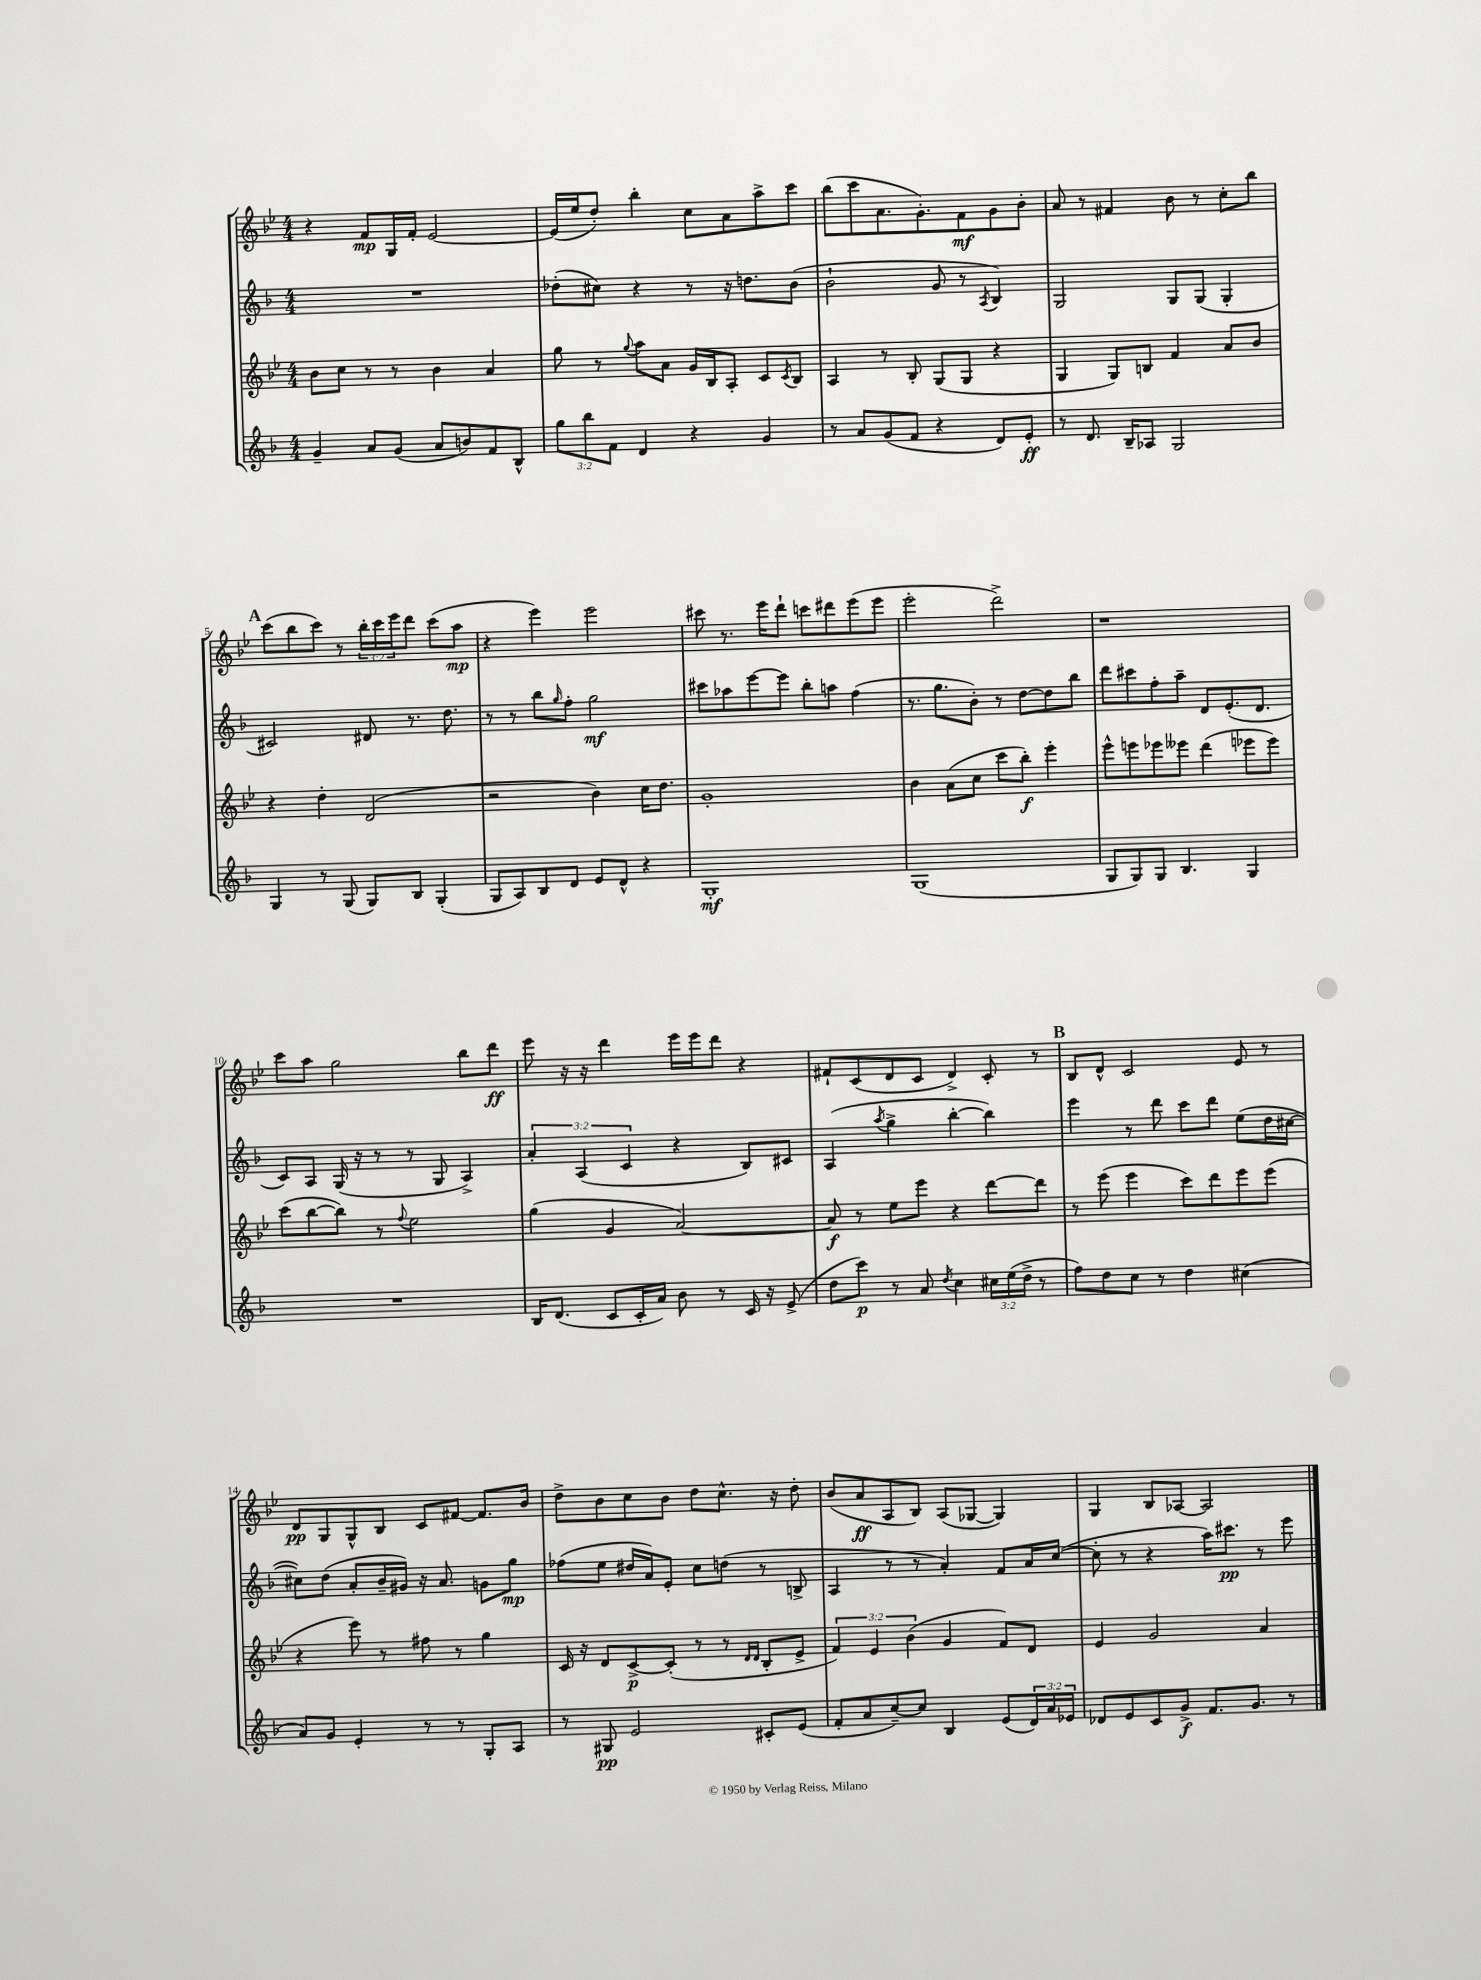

**kern	**kern	**kern	**kern
*staff4	*staff3	*staff2	*staff1
*clefG2	*clefG2	*clefG2	*clefG2
*k[b-]	*k[b-e-]	*k[b-]	*k[b-e-]
*M4/4	*M4/4	*M4/4	*M4/4
4g~	8b-	1r	4r
.	8cc	.	.
8a	8r	.	8f
(8g	8r	.	16G
.	.	.	16f'
8a	4b-	.	[2e-
8b)	.	.	.
8f	4a	.	.
8B-^^	.	.	.
=	=	=	=
12gg	8gg	(8dd-'	(16e-]
.	.	.	16ee-
12bb-	.	.	.
.	8r	8cc#)	8dd')
12f	.	.	.
.	8qqgg	.	.
4d	8aa	4r	4bb-'
.	8a	.	.
4r	16g	8r	8cc
.	16B-	.	.
.	8A'	16r	8a
.	.	8.dd	.
4g	8c	.	8aa^
.	8qc	.	.
.	8B-	(8b-	8ccc
=	=	=	=
8r	4A	2b-`	(8bb-
8a	.	.	8ccc
(8g	8r	.	8.a
8f	8B-'	.	.
.	.	.	8.g')
4r	(8G	8g	.
.	8G	8r	8f
.	.	8qA	.
8d)	4r	4B-)	8g
8e'	.	.	8b-'
=	=	=	=
8r	4G	2G	8a
8.d	.	.	8r
.	8G)	.	4f#
16B-~	.	.	.
8A-	8B	.	.
2G	4f	8G	8b-
.	.	(8G	8r
.	8a	4G'	8cc'
.	8b-	.	8bb-
=	=	=	=
4G	4r	2c#)	(8ccc
.	.	.	8bb-
8r	4dd'	.	8ccc)
(8G	.	.	8r
8G)	(2d	8d#	24bb-'
.	.	.	24ccc
.	.	.	24eee-
8B-	.	8.r	8ddd
(4G'	.	.	(8ccc
.	.	8.dd	.
.	.	.	8aa
=	=	=	=
8G	2r	8r	4r
8A)	.	8r	.
8B-	.	8bb-	4eee-)
.	.	16qqgg	.
8d	.	8ff'	.
8e	4b-)	2gg	2eee-
8d^^	.	.	.
4r	16cc	.	.
.	8.dd	.	.
=	=	=	=
1G'	1g'	8ccc#	8ccc#
.	.	8aa-	8.r
.	.	[8eee	.
.	.	.	16eee-
.	.	8eee]	8ddd`
.	.	8bb-'	8ccc
.	.	8aa	8ddd#
.	.	(4ff	(8eee-
.	.	.	8eee-
=	=	=	=
(1G	4b-	8.r	2eee-'
.	.	8.gg	.
.	(8a	.	.
.	8cc	8b-')	.
.	8ccc	8r	2ddd^)
.	8bb-')	[8dd	.
.	4eee-'	8dd]	.
.	.	8bb-	.
=	=	=	=
8G	8eee-^^	8ddd	1r
8G)	8eee	8ccc#	.
8G	8eee-	8ff'	.
4.B-	8eee--	8aa~	.
.	(4ddd	8d	.
.	.	(8.e'	.
4G	8eee-	.	.
.	.	8.d	.
.	8eee-)	.	.
=	=	=	=
1r	(8ccc	8c)	8ccc
.	[8bb-	8A	8aa
.	8bb-])	(16G	2gg
.	.	16r	.
.	8r	8r	.
.	8qqff	.	.
.	2ee-	8r	.
.	.	8G	.
.	.	4A^)	8bb-
.	.	.	8ddd
=	=	=	=
16B-	(4gg	6a'	8eee-
(8.d	.	.	.
.	.	.	16r
.	.	(6A	.
.	.	.	16r
8c	4g	.	4ddd
.	.	6c	.
16c'	.	.	.
16a)	.	.	.
8b-	[2a)	4r	16eee-
.	.	.	16eee-
8r	.	.	8ddd
16c	.	8B-)	4r
16r	.	.	.
(8e^	.	8c#	.
=	=	=	=
8dd	8a]	(4A	8f#`
8ccc)	8r	.	(8c
.	.	8qaa	.
8r	8ee-	4gg^	8d
8a	8eee-	.	8c
8qdd	.	.	.
4cc	4r	[4bb-'	4d^)
24cc#	[8ddd	4bb-])	8c'
(24ee	.	.	.
24dd^	.	.	.
8r	8ddd]	.	8r
=	=	=	=
8ff)	8r	4eee	8B-
8dd	(8eee-	.	8d^^
8cc	4eee-	8r	2c
8r	.	8ddd	.
4dd	8ccc)	8ccc	.
.	8ddd	8ddd	.
(4cc#	8eee-	(8ee	8e-
.	(8eee-	16dd	8r
.	.	[16cc#	.
=	=	=	=
8a)	4r	8cc#])	8d
8g	.	(8dd	8G
4e'	8eee-)	8a'	8G^^
.	8r	16b-~	8B-
.	.	16g#)	.
8r	8ff#	16r	8c
.	.	8.a	.
8r	8r	.	[8f#
8G'	4gg	8g	8.f#]
8A	.	8gg	.
.	.	.	16b-
=	=	=	=
8r	16c	(8ff-	8dd^
.	16r	.	.
8G#	8d	8ee	8b-
2e	[8c^	16dd#	8cc
.	.	16a)	.
.	(8c']	8e'	8b-
.	8r	8cc	8dd
.	8r	(8dd	8.cc^^
.	16qqd	.	.
.	16qqd	.	.
8c#'	8B-'	8r	.
.	.	.	16r
(8e	8e-^	8B^	8dd'
=	=	=	=
8f'	6f)	4A	(8b-
8a	.	.	8a
.	6e-	.	.
[8cc~)	.	8r	8A
.	(6b-	.	.
8cc]	.	8r	8B-)
4B-	4g	4a')	(8A
.	.	.	[8G-
(8e	8f)	8f	4G-])
24d)	8d	16a	.
24a	.	.	.
.	.	([16cc	.
24e-	.	.	.
=	=	=	=
8d-	4e-	8cc']	4G
8e	.	8r	.
8c	2g	4r	8B-
8g^	.	.	[8A-
8.f	.	16aa)	2A-]
.	.	8.ccc#	.
8.g	.	.	.
.	4a	8r	.
8r	.	8eee	.
==	==	==	==
*-	*-	*-	*-
